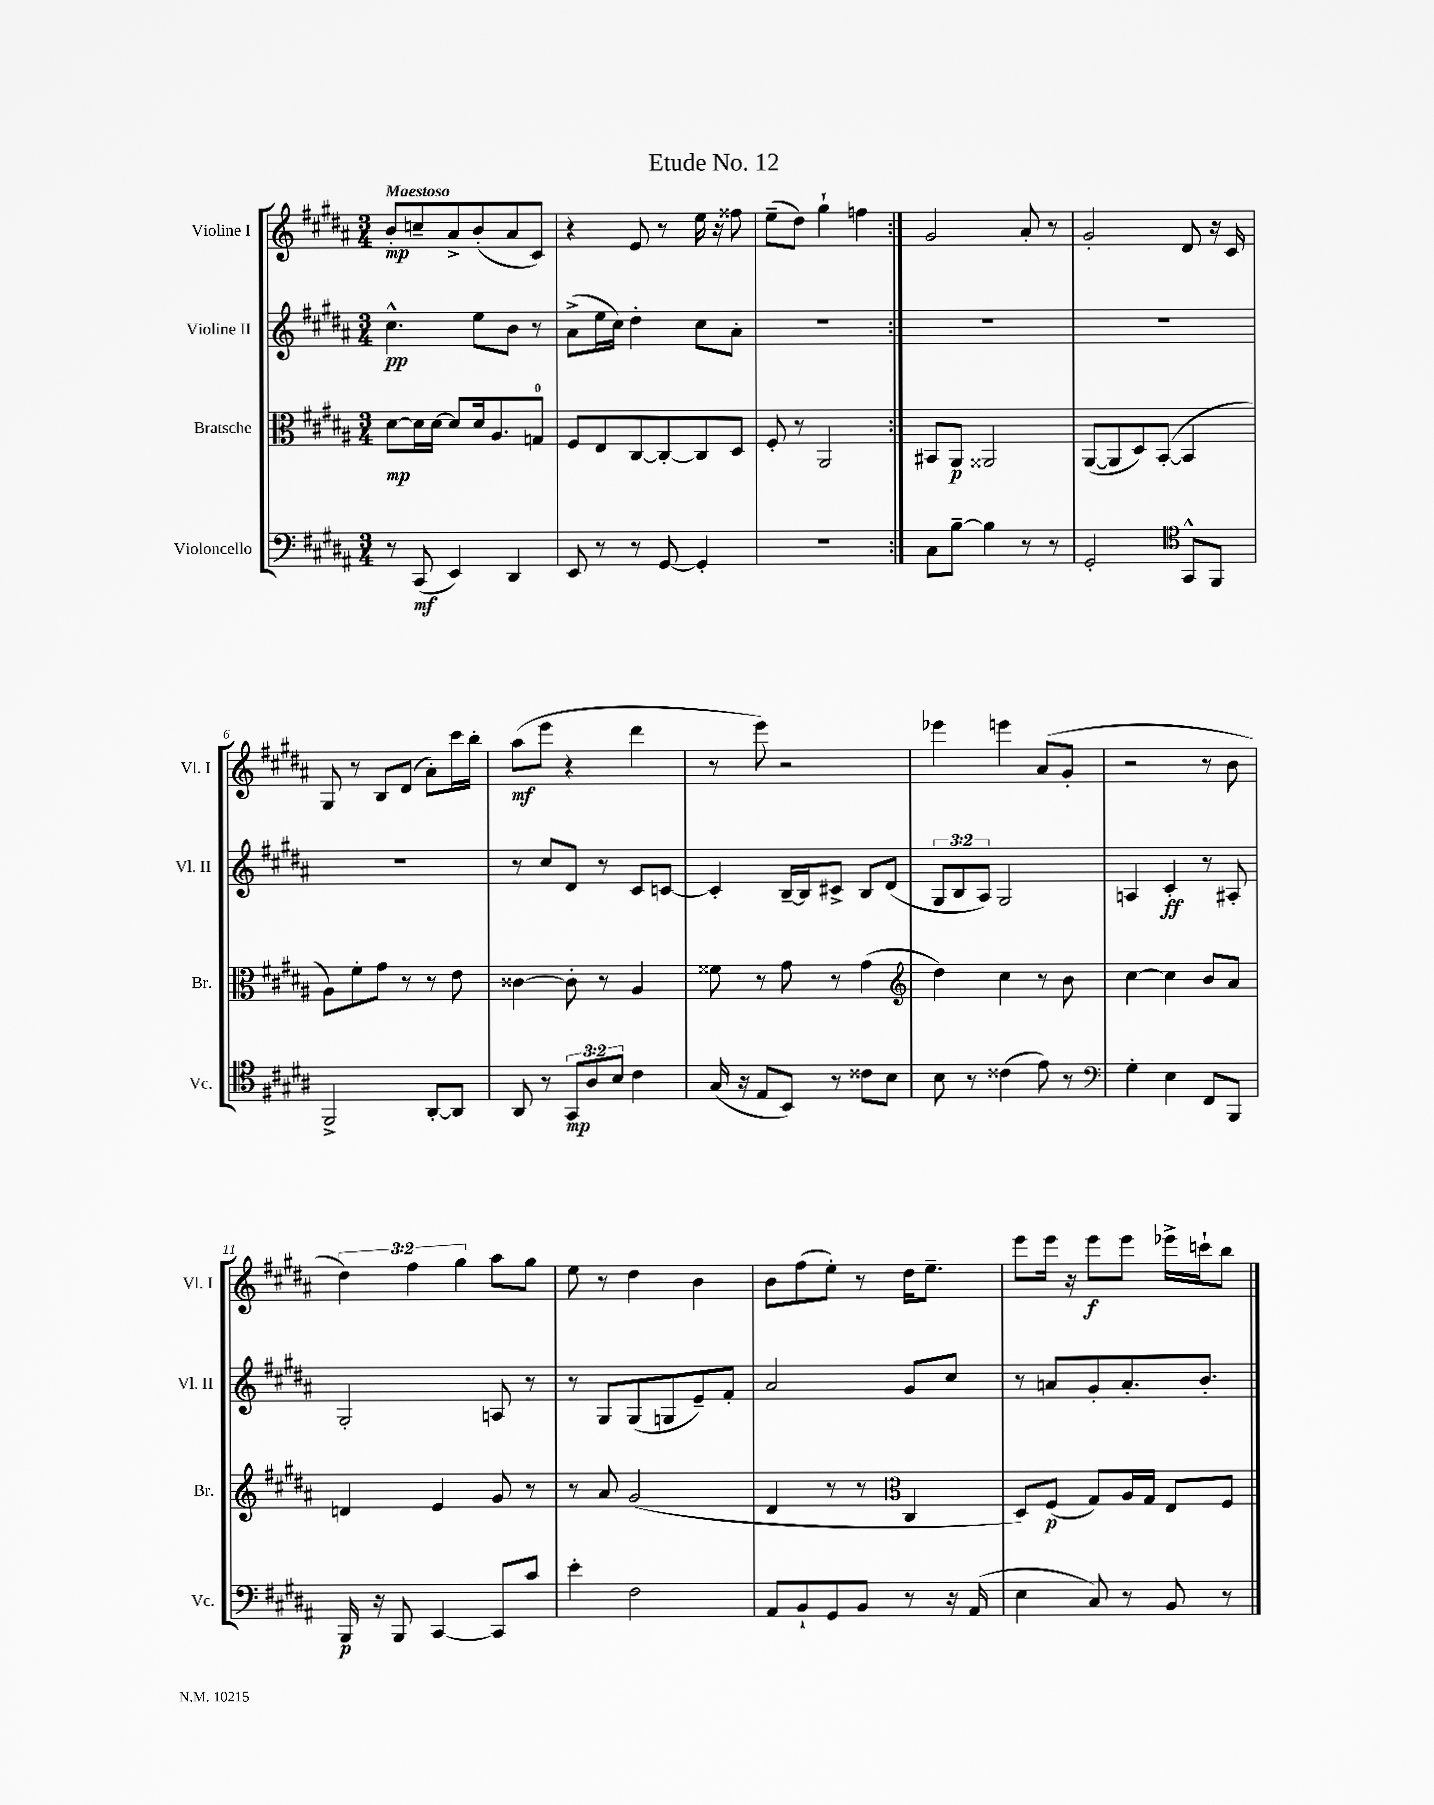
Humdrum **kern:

**kern	**kern	**kern	**kern
*staff4	*staff3	*staff2	*staff1
*clefF4	*clefC3	*clefG2	*clefG2
*k[f#c#g#d#a#]	*k[f#c#g#d#a#]	*k[f#c#g#d#a#]	*k[f#c#g#d#a#]
*M3/4	*M3/4	*M3/4	*M3/4
8r	[8d#\L	4.cc#^^\	8b'/L
(8CC#/	16d#\]L	.	8cc~/
.	[16d#\JJ	.	.
4EE/)	8d#/]L	.	8a#^/
.	16d#/k	8ee\L	(8b'/
.	8.A#/	.	.
4DD#/	.	8b\J	8a#/
.	8G/J	8r	8c#/J)
=	=	=	=
8EE/	8F#/L	(8a#^\L	4r
8r	8E/	16ee\L	.
.	.	16cc#\JJ)	.
8r	[8C#/	4dd#'\	8e/
[8GG#/	8C#'/_	.	8r
4GG#'/]	8C#/]	8cc#\L	16ee\
.	.	.	16r
.	8D#/J	8a#'\J	8ff##\
=	=	=	=
2.r	8F#'/	2.r	(8ee~\L
.	8r	.	8dd#\J)
.	2AA#/	.	4gg#`\
.	.	.	4ff\
=:|!	=:|!	=:|!	=:|!
8C#\L	8BB#/L	2.r	2g#/
[8B~\J	8AA#/J	.	.
4B\]	2AA##/	.	.
8r	.	.	8a#'/
8r	.	.	8r
=	=	=	=
2GG#'/	([8AA#/L	2.r	2g#'/
.	8AA#/]	.	.
.	8D#/)	.	.
.	([8BB'/J	.	.
*clefC4	*	*	*
8GG#^^/L	4BB/]	.	8d#/
8FF#/J	.	.	16r
.	.	.	16c#/
=	=	=	=
2FF#^/	8A#\L)	2.r	8G#/
.	8f#'\	.	8r
.	8g#\J	.	8B/L
.	8r	.	(8d#/J
[8AA#'/L	8r	.	8a#'\L)
8AA#/]J	8e\	.	16ccc#\L
.	.	.	16bb'\JJ
=	=	=	=
8AA#/	[4c##\	8r	(8aa#\L
8r	.	8cc#/L	8eee\J
12GG#/L	8c##'\]	8d#/J	4r
12A#/	.	.	.
.	8r	8r	.
12B/J	.	.	.
4c#\	4A#/	8c#/L	4ddd#\
.	.	[8c/J	.
=	=	=	=
(16G#/	8f##\	4c'/]	8r
16r	.	.	.
8E/L	8r	.	8eee\)
8BB/J)	8g#\	[16B~/LL	2r
.	.	16B/]J	.
8r	8r	8c#^/J	.
8c##\L	(4g#\	8B/L	.
8B\J	.	(8d#/J	.
=	=	=	=
*	*clefG2	*	*
8B\	4dd#\)	12G#/L	4eee-\
.	.	12B/	.
8r	.	.	.
.	.	12A#/J)	.
(4c##\	4cc#\	2G#/	4eee\
8e\)	8r	.	(8a#/L
8r	8b\	.	8g#'/J
=	=	=	=
*clefF4	*	*	*
4G#'\	[4cc#\	4A/	2r
4E\	4cc#\]	4c#'/	.
8FF#/L	8b/L	8r	8r
8BBB/J	8a#/J	8A#'/	8b\
=	=	=	=
16BBB/	4d/	2G#'/	6dd#\)
16r	.	.	.
8BBB/	.	.	.
.	.	.	6ff#\
[4CC#/	4e/	.	.
.	.	.	6gg#\
8CC#/]L	8g#/	8A/	8aa#\L
8c#/J	8r	8r	8gg#\J
=	=	=	=
4e'\	8r	8r	8ee\
.	8a#/	8G#/L	8r
2F#\	(2g#/	(8G#/	4dd#\
.	.	8G/	.
.	.	8e~/)	4b\
.	.	8f#'/J	.
=	=	=	=
8AA#/L	4d#/	2a#/	8b\L
8BB`/	.	.	(8ff#\
8GG#/	8r	.	8ee'\J)
8BB/J	8r	.	8r
*	*clefC3	*	*
8r	4C#/	8g#/L	16dd#\LK
.	.	.	8.ee~\J
16r	.	8cc#/J	.
(16AA#/	.	.	.
=	=	=	=
4E\	8D#/L)	8r	8eee\L
.	(8F#/J	8a/L	16eee\Jk
.	.	.	16r
8C#/)	8G#/L)	8g#'/	8eee\L
8r	16A#/L	8.a'/	8eee\J
.	16G#/JJ	.	.
8BB/	8E/L	.	16eee-^\LL
.	.	8.b'/J	16ccc`\J
8r	8F#/J	.	8bb\J
==	==	==	==
*-	*-	*-	*-
